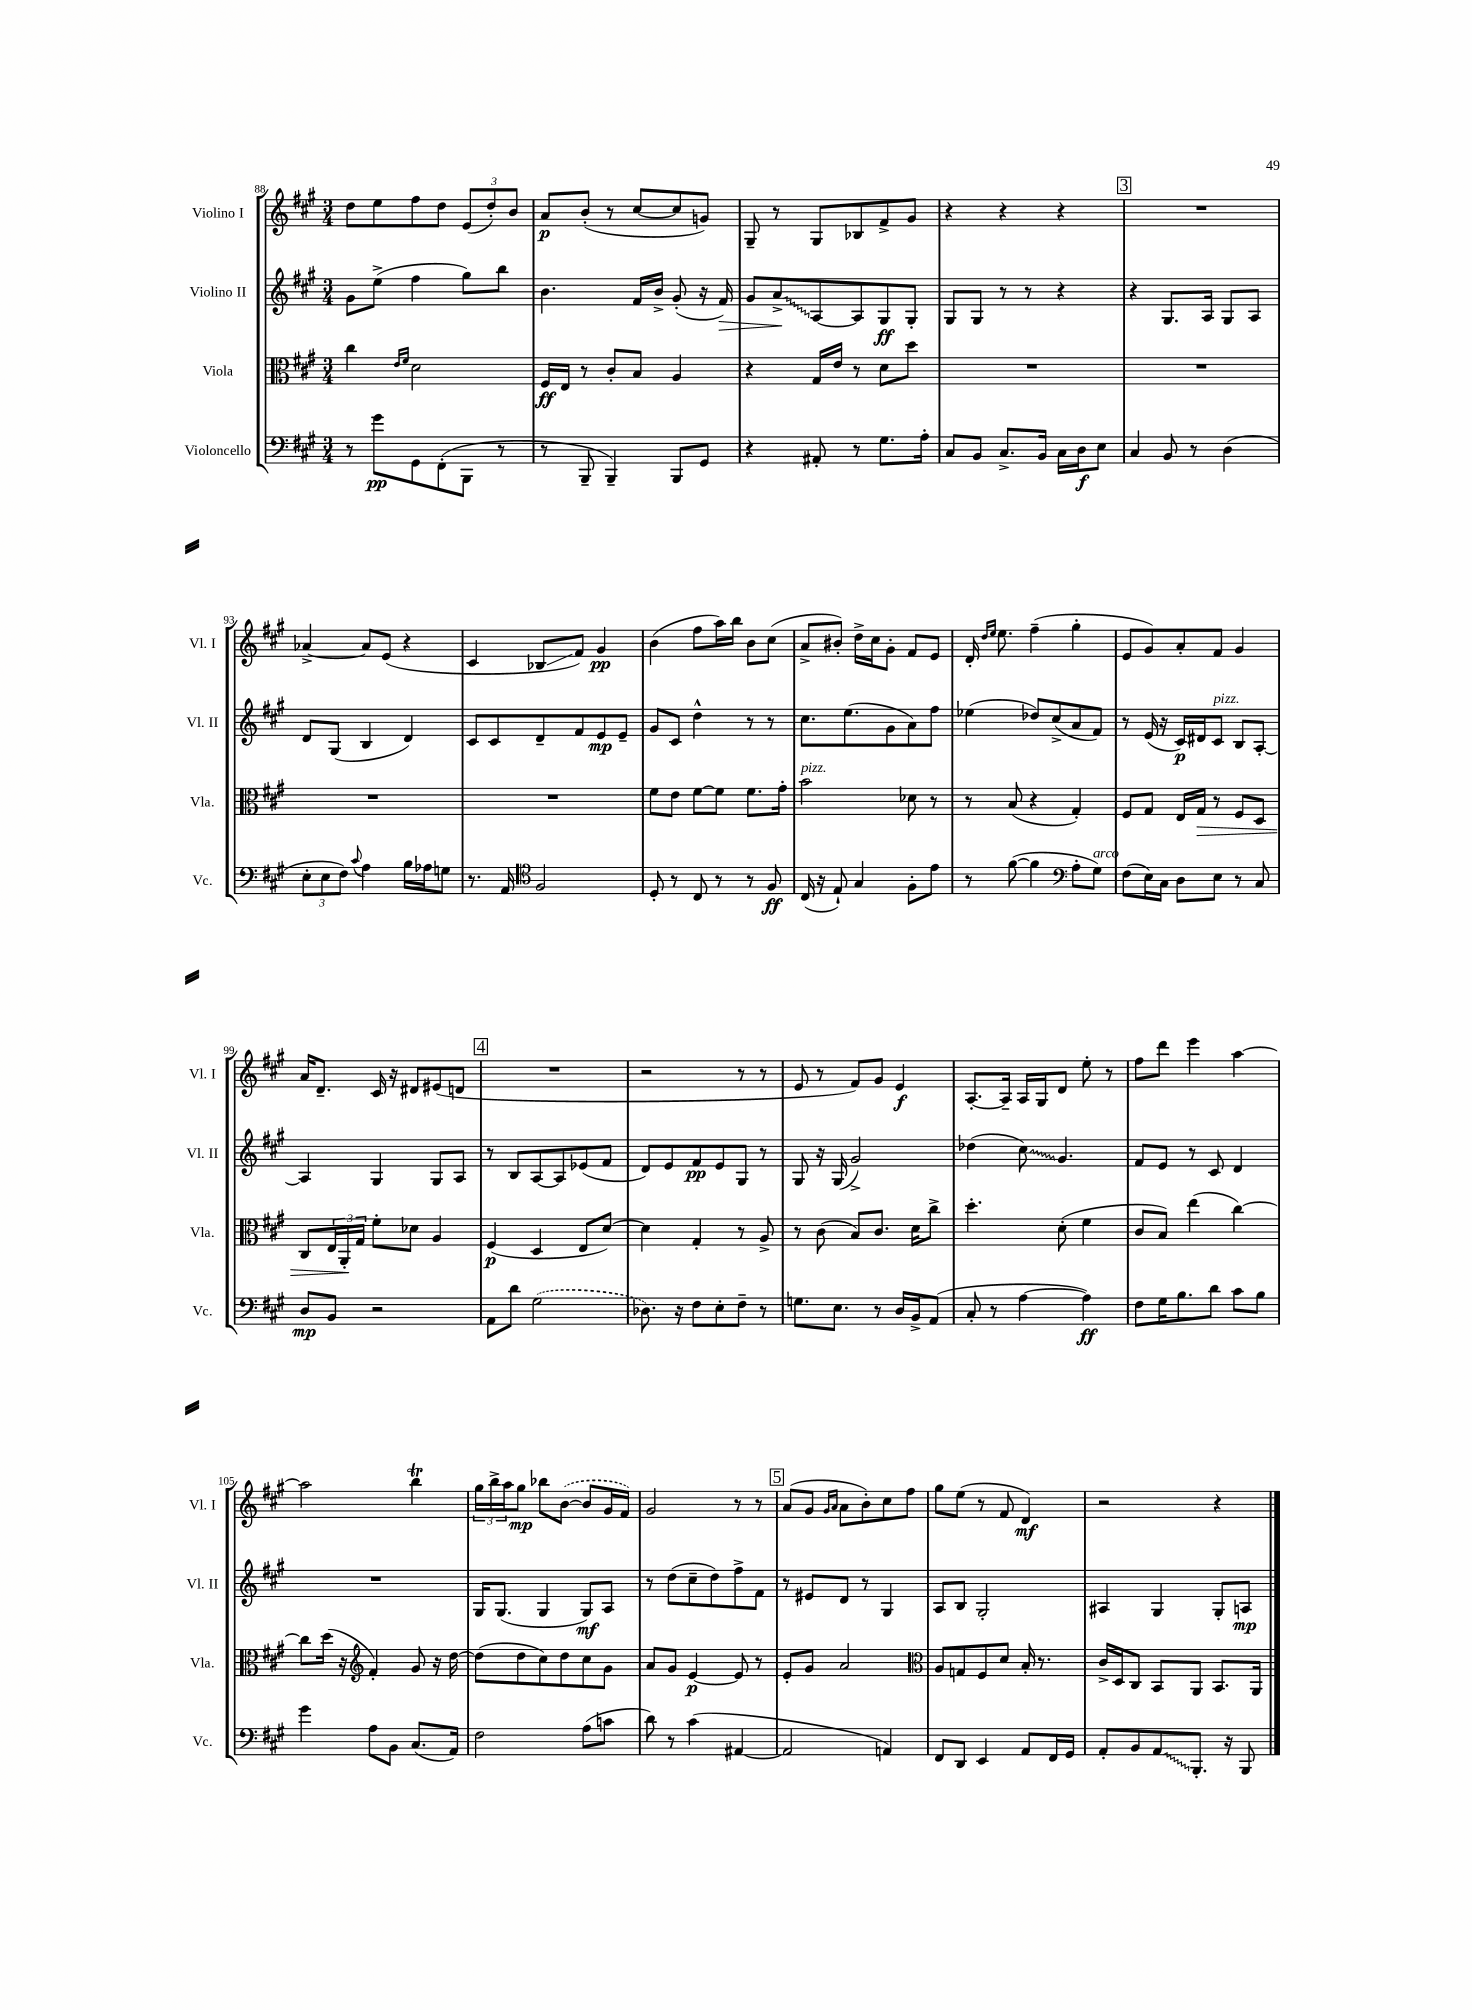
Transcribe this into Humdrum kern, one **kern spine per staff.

**kern	**kern	**kern	**kern
*staff4	*staff3	*staff2	*staff1
*clefF4	*clefC3	*clefG2	*clefG2
*k[f#c#g#]	*k[f#c#g#]	*k[f#c#g#]	*k[f#c#g#]
*M3/4	*M3/4	*M3/4	*M3/4
8r	4cc#	8g#	8dd
8g#	.	(8ee^	8ee
.	16qqe	.	.
.	16qqf#	.	.
8GG#	2d	4ff#	8ff#
(8FF#'	.	.	8dd
8BBB	.	8gg#)	(12e
.	.	.	12dd')
8r	.	8bb	.
.	.	.	12b
=	=	=	=
8r	16F#	4.b	8a
.	16E	.	.
8BBB~	8r	.	(8b'
4BBB~)	8c#'	.	8r
.	8B	16f#	[8cc#
.	.	16b^	.
8BBB	4A	(8g#'	8cc#]
8GG#	.	16r	8g)
.	.	16f#)	.
=	=	=	=
4r	4r	8g#	8G#~
.	.	8a^	8r
8AA#'	16G#	[8A	8G#
.	16e	.	.
8r	8r	8A]	8B-
8.G#	8d	8G#	8f#^
.	8dd	8G#'	8g#
16A'	.	.	.
=	=	=	=
8C#	2.r	8G#	4r
8BB	.	8G#	.
8.C#^	.	8r	4r
.	.	8r	.
16BB	.	.	.
16C#	.	4r	4r
16D	.	.	.
8E	.	.	.
=	=	=	=
4C#	2.r	4r	2.r
8BB	.	8.G#	.
8r	.	.	.
.	.	16A	.
(4D	.	8G#	.
.	.	8A	.
=	=	=	=
12E'	2.r	8d	[4a-^
12E	.	.	.
.	.	(8G#	.
12F#)	.	.	.
8qqc#	.	.	.
4A	.	4B	8a-]
.	.	.	(8e
16B	.	4d)	4r
16A-	.	.	.
8G	.	.	.
=	=	=	=
8.r	2.r	8c#	4c#
.	.	8c#	.
16AA	.	.	.
*clefC4	*	*	*
2F#	.	8d~	8B-
.	.	8f#	8f#)
.	.	8e	4g#
.	.	8e~	.
=	=	=	=
8D'	8f#	8g#	(4b
8r	8e	8c#	.
8C#	[8f#	4dd^^	8ff#
8r	8f#]	.	16aa)
.	.	.	16bb
8r	8.f#	8r	8b
8F#	.	8r	(8cc#
.	16g#'	.	.
=	=	=	=
(16C#	2b	8.cc#	8a^
16r	.	.	.
8E`)	.	.	8b#')
.	.	(8.ee	.
4G#	.	.	16dd^
.	.	.	16cc#
.	.	8g#	8g#'
8F#'	8d-	8a)	8f#
8e	8r	8ff#	8e
=	=	=	=
8r	8r	(4ee-	16d'
.	.	.	16qqdd
.	.	.	16qqee
.	.	.	8.ee
([8f#	(8B	.	.
4f#]	4r	8dd-)	(4ff#~
.	.	(8cc#^	.
*clefF4	*	*	*
8A'	4G#')	8a	4gg#'
8G#)	.	8f#)	.
=	=	=	=
(8F#	8F#	8r	8e
16E)	8G#	(16e	8g#)
16C#	.	16r	.
8D	16E	16c#)	8a'
.	16G#	16d#	.
8E	8r	8c#	8f#
8r	8F#	8B	4g#
8C#	8D	[8A'	.
=	=	=	=
8D	8C#	4A]	16a
.	.	.	8.d~
8BB	24E	.	.
.	24AA'	.	.
.	24G#	.	.
2r	8f#'	4G#	16c#
.	.	.	16r
.	8d-	.	8d#
.	4A	8G#	(8e#
.	.	8A	8d
=	=	=	=
8AA	(4F#	8r	2.r
8d	.	8B	.
(2G#	4D	[8A	.
.	.	8A]	.
.	8E	(8e-	.
.	[8d)	8f#	.
=	=	=	=
8.D-)	4d]	8d)	2r
.	.	8e	.
16r	.	.	.
8F#	4G#'	8f#	.
8E'	.	8e	.
8F#~	8r	8G#	8r
8r	8A^	8r	8r
=	=	=	=
8.G	8r	8G#	8e
.	(8c#	16r	8r
8.E	.	(16G#	.
.	8B)	2g#^)	8f#)
8r	8.c#	.	8g#
16D	.	.	4e
16BB^	16d	.	.
(8AA	8cc#^	.	.
=	=	=	=
8C#'	4.dd'	(4dd-	[8.A'
8r	.	.	.
.	.	.	16A~]
[4A	.	8cc#)	16A
.	.	.	16G#
.	(8d'	4.g#	8d
4A])	4f#	.	8ee'
.	.	.	8r
=	=	=	=
8F#	8c#	8f#	8ff#
16G#	8B)	8e	8ddd
8.B	.	.	.
.	(4ee	8r	4eee
8d	.	8c#	.
8c#	[4cc#)	4d	[4aa
8B	.	.	.
=	=	=	=
4g#	8cc#]	2.r	2aa]
.	(16dd	.	.
.	16r	.	.
*	*clefG2	*	*
8A	4f#')	.	.
8BB	.	.	.
(8.C#	8g#	.	4bb
.	16r	.	.
16AA)	[16dd	.	.
=	=	=	=
2F#	(8dd]	16G#	24gg#
.	.	.	24bb^
.	.	(8.G#	.
.	.	.	24aa
.	8dd	.	8gg#
.	8cc#)	4G#	8bb-
.	8dd	.	([8b
(8A	8cc#	8G#)	8b]
8c	8g#	8A	16g#
.	.	.	16f#)
=	=	=	=
8d)	8a	8r	2g#
8r	8g#	(8dd	.
(4c#	[4e	8cc#~	.
.	.	8dd)	.
[4AA#	8e]	8ff#^	8r
.	8r	8f#	8r
=	=	=	=
2AA#]	8e'	8r	(8a
.	8g#	8e#	8g#
.	.	.	16qqg#
.	.	.	16qqa
.	2a	8d	8a
.	.	8r	8b')
4AA)	.	4G#	8cc#
.	.	.	8ff#
=	=	=	=
*	*clefC3	*	*
8FF#	8A	8A	8gg#
8DD	8G	8B	(8ee
4EE	8F#	2G#'	8r
.	8d	.	8f#
8AA	16B'	.	4d)
.	8.r	.	.
16FF#	.	.	.
16GG#	.	.	.
=	=	=	=
8AA'	16c#^	4A#	2r
.	16D	.	.
8BB	8C#	.	.
8AA	8BB	4G#	.
8.BBB'	8AA	.	.
.	8.BB	8G#'	4r
16r	.	.	.
8BBB	.	8A	.
.	16AA	.	.
==	==	==	==
*-	*-	*-	*-
